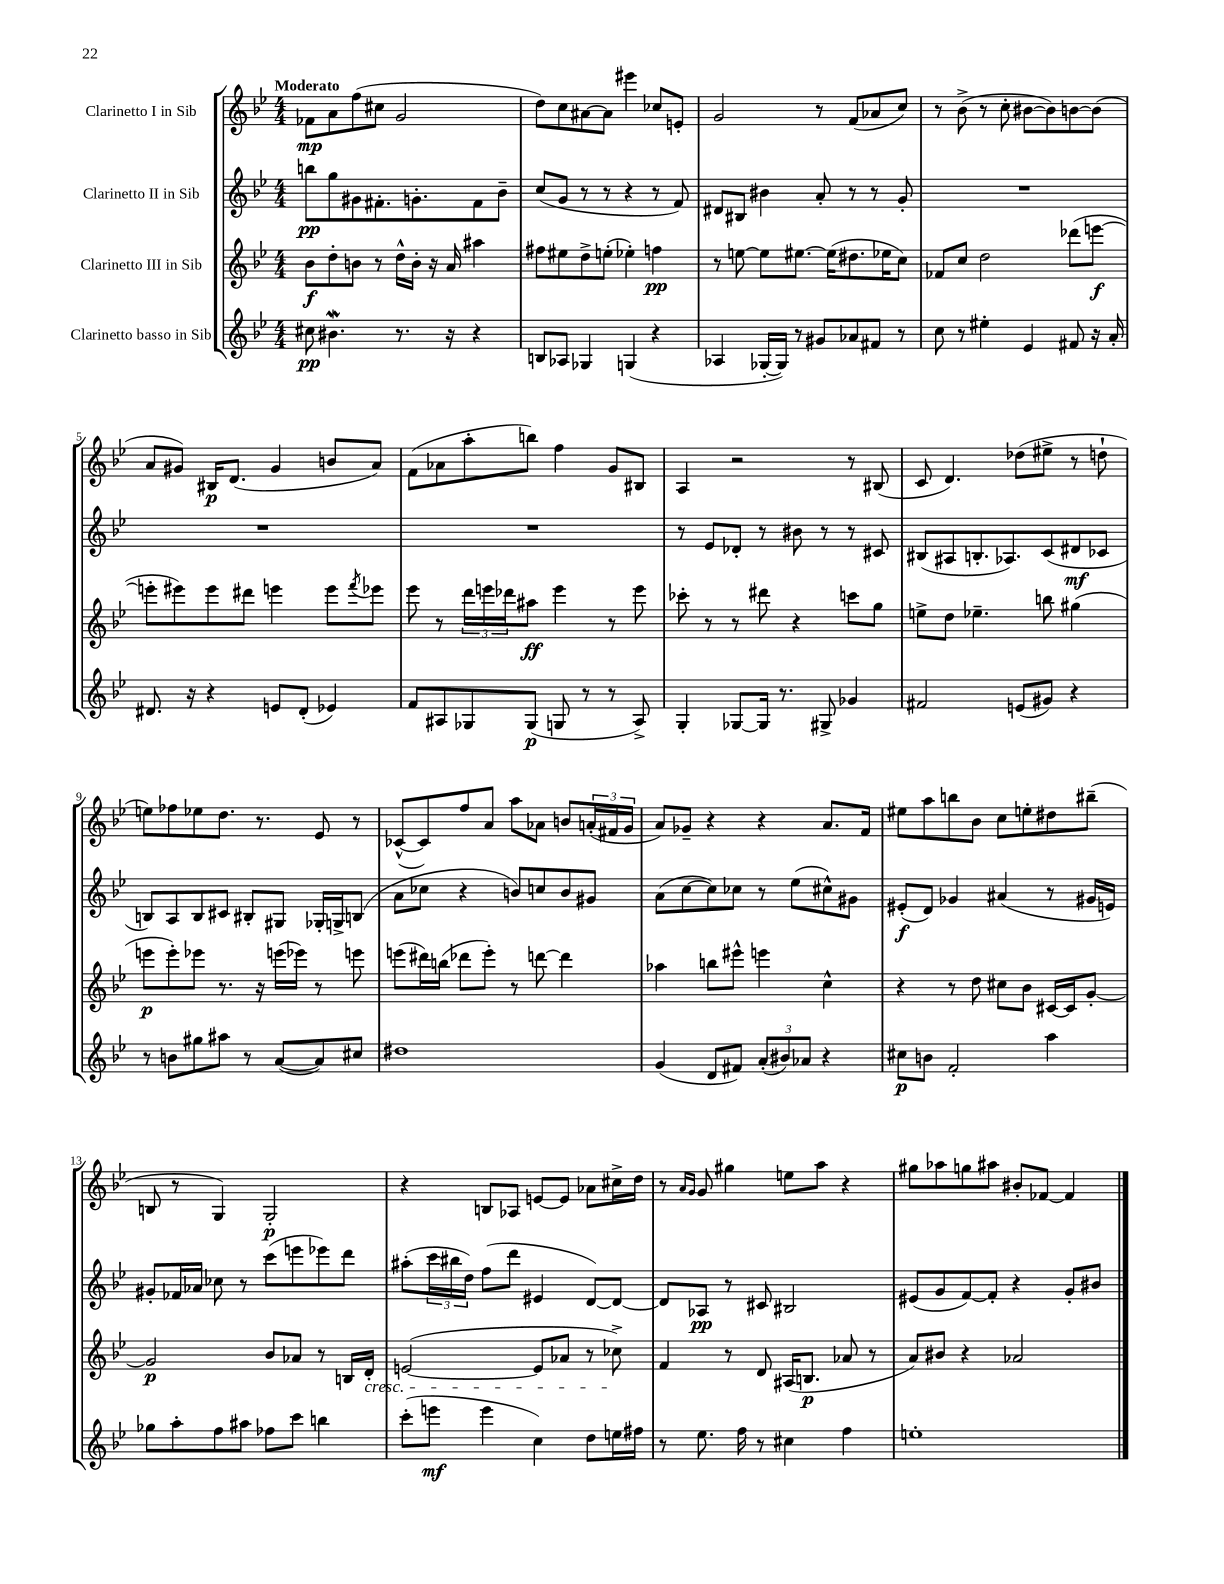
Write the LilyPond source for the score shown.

<<
\new StaffGroup <<
\new Staff = "s0" \with { instrumentName = "Clarinetto I in Sib" } {
    \clef treble \key bes \major \numericTimeSignature \time 4/4 \tempo "Moderato"
    fes'8\mp a'8 f''8( cis''8 g'2 |
    d''8) c''8 ais'8~ ais'8 eis'''4 ces''8 e'8-. |
    g'2 r8 f'8( aes'8 c''8) |
    r8 bes'8->( r8 c''8-. bis'8~ bis'8) b'8~ b'8( |
    a'8 gis'8) bis16\p d'8.( gis'4 b'8 a'8) |
    f'8( aes'8 a''8-. b''8) f''4 g'8 bis8 |
    a4 r2 r8 bis8( |
    c'8 d'4.) des''8( eis''8-> r8 d''8-! |
    e''8) fes''8 ees''8 d''8. r8. ees'8 r8 |
    ces'8~-^( ces'8) f''8 a'8 a''8 aes'8 b'8 \tuplet 3/2 { a'16-.( fis'16 g'16 } |
    a'8) ges'8-- r4 r4 a'8. f'16 |
    eis''8 a''8 b''8 bes'8 c''8 e''8-. dis''8 bis''8--( |
    b8 r8 g4) g2-.\p |
    r4 b8 aes8 e'8~ e'8 aes'8 cis''16-> d''16 |
    r8 \grace { a'16 g'16 } g'8 gis''4 e''8 a''8 r4 |
    gis''8 aes''8 g''8 ais''8 bis'8-. fes'8~ fes'4 \bar "|." |
}
\new Staff = "s1" \with { instrumentName = "Clarinetto II in Sib" } {
    \clef treble \key bes \major \numericTimeSignature \time 4/4
    b''8\pp g''8 gis'8 fis'8.-. g'8.-. fis'8 bes'8-- |
    c''8( g'8 r8 r8 r4 r8 f'8) |
    dis'8 bis8 bis'4 a'8-. r8 r8 g'8-. |
    R1 |
    R1 |
    R1 |
    r8 ees'8 des'8-. r8 bis'8 r8 r8 cis'8 |
    bis8( ais8 b8.-. aes8.) c'8( dis'8\mf ces'8 |
    b8) a8 b8 cis'8 bis8-. gis8 ges16-. g16-> b8( |
    a'8 ces''8 r4 b'8) c''8 b'8 gis'8 |
    a'8( c''8~ c''8) ces''8 r8 ees''8( cis''8-^) gis'8 |
    eis'8-.\f( d'8) ges'4 ais'4( r8 gis'16 e'16) |
    gis'8-. fes'16 aes'16 ces''8 r8 c'''8( e'''8 ees'''8) d'''8 |
    ais''8-.( \tuplet 3/2 { c'''16 bis''16 d''16) } f''8( d'''8 eis'4 d'8~) d'8~ |
    d'8 aes8\pp r8 cis'8 bis2 |
    eis'8( g'8 f'8~) f'8-. r4 g'8-. bis'8 \bar "|." |
}
\new Staff = "s2" \with { instrumentName = "Clarinetto III in Sib" } {
    \clef treble \key bes \major \numericTimeSignature \time 4/4
    bes'8\f d''8-. b'8 r8 d''16-^ b'16-. r16 a'16 ais''4 |
    fis''8 eis''8 d''8-> e''8-.( ees''4-.) f''4\pp |
    r8 e''8~ e''8 eis''8.~ eis''16( dis''8. ees''16 c''8) |
    fes'8 c''8 d''2 des'''8( e'''8~\f |
    e'''8-. eis'''8) eis'''8 dis'''8 e'''4 e'''8 \acciaccatura { f'''8 } ees'''8 |
    ees'''8 r8 \tuplet 3/2 { d'''16 e'''16 des'''16 } ais''8\ff e'''4 r8 e'''8 |
    ces'''8-. r8 r8 dis'''8 r4 c'''8 g''8 |
    e''8-> d''8 ees''4.-- b''8 gis''4( |
    e'''8\p e'''8-.) ees'''8 r8. r16 e'''16( ees'''16) r8 e'''8 |
    e'''8( dis'''16) b''16( des'''8 e'''8-.) r8 d'''8~ d'''4 |
    aes''4 b''8 eis'''8-^ e'''4 c''4-^ |
    r4 r8 d''8 cis''8 bes'8 cis'16~ cis'16 g'8~-. |
    g'2\p bes'8 aes'8 r8 b16 d'16-.\cresc |
    e'2~( e'8 aes'8 r8 ces''8->\!) |
    f'4 r8 d'8 ais16( b8.\p aes'8 r8 |
    a'8) bis'8 r4 aes'2 \bar "|." |
}
\new Staff = "s3" \with { instrumentName = "Clarinetto basso in Sib" } {
    \clef treble \key bes \major \numericTimeSignature \time 4/4
    cis''8\pp bis'4.\mordent r8. r16 r4 |
    b8 aes8 ges4 g4( r4 |
    aes4 ges16~-. ges16) r8 gis'8 aes'8 fis'8 r8 |
    c''8 r8 eis''4-. ees'4 fis'8 r16 a'16-. |
    dis'8. r16 r4 e'8 dis'8-.( ees'4) |
    f'8 ais8 ges8 ges8\p( g8 r8 r8 ais8->) |
    g4-. ges8~ ges16 r8. gis8-> ges'4 |
    fis'2 e'8( gis'8) r4 |
    r8 b'8 gis''8 ais''8 r8 a'8~( a'8) cis''8 |
    dis''1 |
    g'4( d'8 fis'8) \tuplet 3/2 { a'8-.( bis'8) aes'8 } r4 |
    cis''8\p b'8 f'2-. a''4 |
    ges''8 a''8-. f''8 ais''8 fes''8 c'''8 b''4 |
    c'''8-.( e'''8\mf e'''4 c''4) d''8 e''16 fis''16 |
    r8 ees''8. f''16 r8 cis''4 f''4 |
    e''1-. \bar "|." |
}
>>
>>
